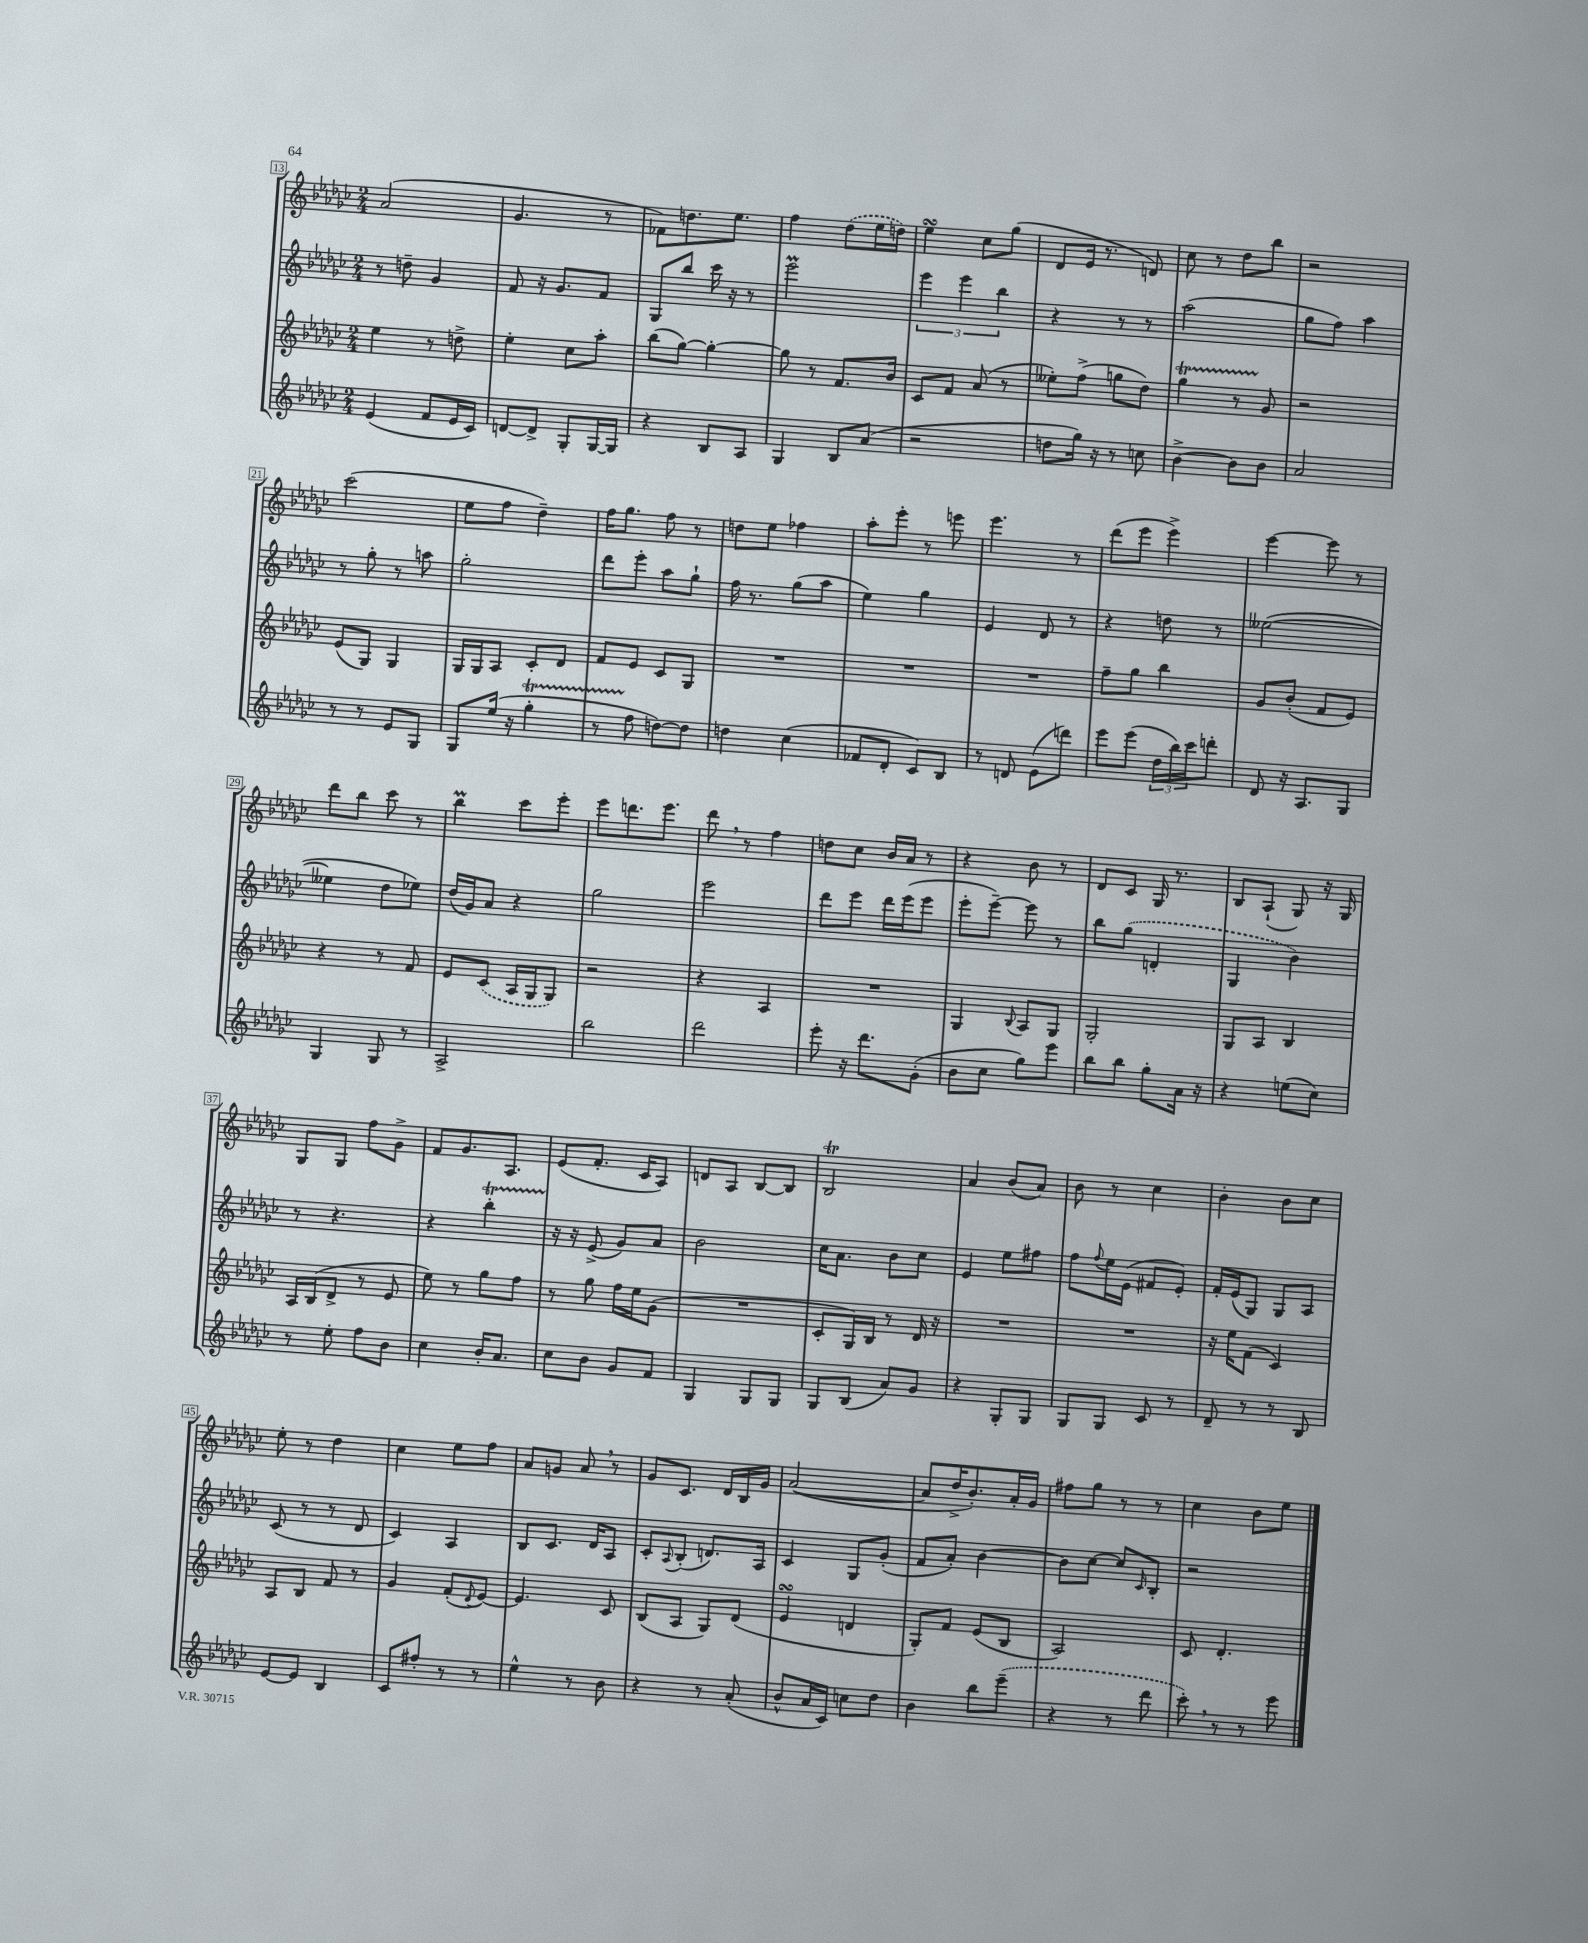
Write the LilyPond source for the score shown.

<<
\new StaffGroup <<
\new Staff = "s0" {
    \clef treble \key ges \major \numericTimeSignature \time 2/4
    aes'2( |
    ges'4. r8 |
    fes'8) d''8. ees''8. |
    f''4 \once \slurDashed des''8( ees''16 d''16) |
    ees''4\turn ces''8 ges''8( |
    des'8 ees'16 r8. d'8) |
    ces''8 r8 des''8 bes''8 |
    r2 |
    ces'''2( |
    ees''8 f''8 des''4--) |
    f''16 ges''8. f''8 r8 |
    d''8 ees''8 fes''4 |
    aes''8-. ees'''8-. r8 e'''8 |
    ees'''4. r8 |
    des'''8( ees'''8 ees'''4->) |
    ees'''4~ ees'''8 r8 |
    des'''8 bes''8 ces'''8 r8 |
    bes''4\prall ces'''8 ees'''8-. |
    ees'''8 d'''8. ees'''8. |
    des'''8 \breathe r8 f''4 |
    d''8 ces''8 bes'16 aes'16 r8 |
    r4 bes'8 r8 |
    des'8 ces'8 ges16 r8. |
    bes8 aes8-!( ges8) r16 ges16 |
    ges8 ges8 f''8 ges'8-> |
    f'8 ges'8. aes8. |
    ees'8( f'8.-. ces'16 aes8) |
    d'8 aes8 bes8~ bes8 |
    bes2\trill |
    aes'4 bes'8( aes'8) |
    bes'8 r8 ces''4 |
    bes'4-. bes'8 ces''8 |
    ees''8-. r8 des''4 |
    ces''4 ees''8 f''8 |
    aes'8 g'8 aes'8 \breathe r8 |
    ges'8 ces'8. des'16 bes16 ges'16 |
    aes'2~( |
    aes'8 des''16-> bes'8.-.) aes'16-. ges'16 |
    fis''8 ges''8 r8 r8 |
    ces''4 bes'8 ees''8 \bar "|." |
}
\new Staff = "s1" {
    \clef treble \key ges \major \numericTimeSignature \time 2/4
    r8 d''8-- ges'4 |
    f'8 r16 ges'8. f'8 |
    ges8 bes''8 ces'''16 r16 r8 |
    ees'''2\prall |
    \tuplet 3/2 { ees'''4 ees'''4 bes''4 } |
    r4 r8 r8 |
    aes''2( |
    ges''8 f''8) aes''4 |
    r8 ges''8-. r8 a''8 |
    ges''2-. |
    des'''8 ees'''8-. aes''8 ges''8-! |
    f''16 r8. ges''8( aes''8 |
    ees''4) ges''4 |
    ees'4 des'8 r8 |
    r4 d''8 r8 |
    eeses''2~( |
    eeses''4 des''8 ees''8) |
    des''16( ges'16) aes'8 r4 |
    ges''2 |
    ees'''2 |
    des'''8 ees'''8 des'''16 ees'''16( ees'''8 |
    ees'''8-. ees'''8~--) ees'''8 r8 |
    bes''8 \once \slurDashed ges''8( d'4-. |
    ges4 bes'4) |
    r8 r4. |
    r4 bes''4-.\startTrillSpan |
    r16\stopTrillSpan r16 ees'8->( ges'8) aes'8 |
    bes'2 |
    ces''16 aes'8. bes'8 ces''8 |
    ees'4 ees''8 fis''8 |
    f''8 \appoggiatura { f''8 } ees''16 ees'16( fis'8 ees'8-.) |
    f'16-. ees'16( ges8) ges8 aes8 |
    ces'8( r8 r8 des'8 |
    ces'4) aes4 |
    bes8 ces'8. des'16 aes8 |
    ces'8-. \appoggiatura { aes8 } bes8-.( d'8.) aes16 |
    ces'4 ges8 ges'8-.( |
    f'8 aes'8-.) bes'4~ |
    bes'8 ces''8~ ces''8 \grace { ces'16 } bes8-. |
    r2 \bar "|." |
}
\new Staff = "s2" {
    \clef treble \key ges \major \numericTimeSignature \time 2/4
    ees''4 r8 d''8-> |
    ees''4-. ces''8 aes''8-. |
    bes''8( ges''8~) ges''4~-. |
    ges''8 r8 f'8. bes'16 |
    ces'8 f'8 aes'8( r8 |
    eeses''8-.) f''8->( g''8 des''8) |
    ges''4\startTrillSpan r8 ges'8\stopTrillSpan |
    r2 |
    ees'8( ges8) ges4 |
    ges16 ges16 aes8 ces'8-. des'8 |
    f'8 ees'8 ces'8 ges8 |
    R2 |
    R2 |
    R2 |
    f''8-- ges''8 bes''4 |
    ges'8 bes'8-.( f'8 ees'8) |
    r4 r8 f'8 |
    ees'8 \once \slurDashed ces'8( aes16 ges16 ges8) |
    r2 |
    r4 aes4 |
    R2 |
    ges4 \appoggiatura { bes8 } aes8 ges8 |
    ges2-. |
    ges8 aes8 bes4 |
    aes16 bes16( des'8-> r8 ees'8 |
    ees''8) r8 ges''8 f''8 |
    r8 ges''8 f''16 ees''16 ges'8( |
    R2 |
    ces'8-. ges16) bes16 r8 des'16 r16 |
    R2 |
    R2 |
    r16 ees''16 f'8( ces'4) |
    aes8 bes8 f'8 r8 |
    ges'4 f'8-.( \appoggiatura { des'8 } ees'8~) |
    ees'4. ces'8 |
    bes8( aes8 ges8) des'8( |
    ees'4\turn d'4 |
    ges8-.) f'8 ees'8( bes8 |
    aes2) |
    ces'8 des'4.-. \bar "|." |
}
\new Staff = "s3" {
    \clef treble \key ges \major \numericTimeSignature \time 2/4
    ees'4( f'8 ees'16 ces'16) |
    d'8~ d'8-> ges8-. ges16~ ges16 |
    r4 bes8 aes8 |
    ges4 bes8 aes'8( |
    r2 |
    d''8 ges''16) r16 r8 c''8 |
    bes'4~-> bes'8 bes'8 |
    aes'2 |
    r8 r8 ees'8 ges8 |
    ges8 ees''16( r16 ges''4-.\startTrillSpan |
    r8 f''8\stopTrillSpan d''8~) d''8 |
    d''4 ces''4( |
    fes'8 des'8-. ces'8) bes8 |
    r8 d'8 ees'8( d'''8) |
    ees'''8 ees'''8( \tuplet 3/2 { des''16 bes''16) ces'''16 } d'''8-. |
    des'8 r16 aes8. ges8 |
    ges4 ges8 r8 |
    aes2-> |
    bes''2 |
    des'''2 |
    ees'''8-. r16 des'''8. ges'8-.( |
    bes'8 ces''8 ges''8) ees'''8 |
    bes''8 bes''8 ges''8-. aes'16 r16 |
    r4 e''8( ces''8) |
    r8 ees''8-. f''8 bes'8 |
    ces''4 bes'16-. aes'8. |
    ces''8 bes'8 ges'8 f'8 |
    ges4 ges8 ges8 |
    ges8 bes8( aes'8) ges'8 |
    r4 ges8-. ges8 |
    ges8 ges8 ces'8 r8 |
    des'8-- r8 r8 bes8 |
    ees'8~ ees'8 bes4 |
    ces'8 fis''8-. r8 r8 |
    ees''4-^ r8 bes'8 |
    r4 r8 aes'8-.( |
    bes'8-^ aes'16 ces'16) c''8 des''8 |
    bes'4 bes''8 \once \slurDashed ees'''8--( |
    r4 r8 des'''8 |
    ces'''8-.) \breathe r8 r8 ees'''8 \bar "|." |
}
>>
>>
\layout { \context { \Score currentBarNumber = #13 \override BarNumber.stencil = #(make-stencil-boxer 0.1 0.3 ly:text-interface::print) } }
